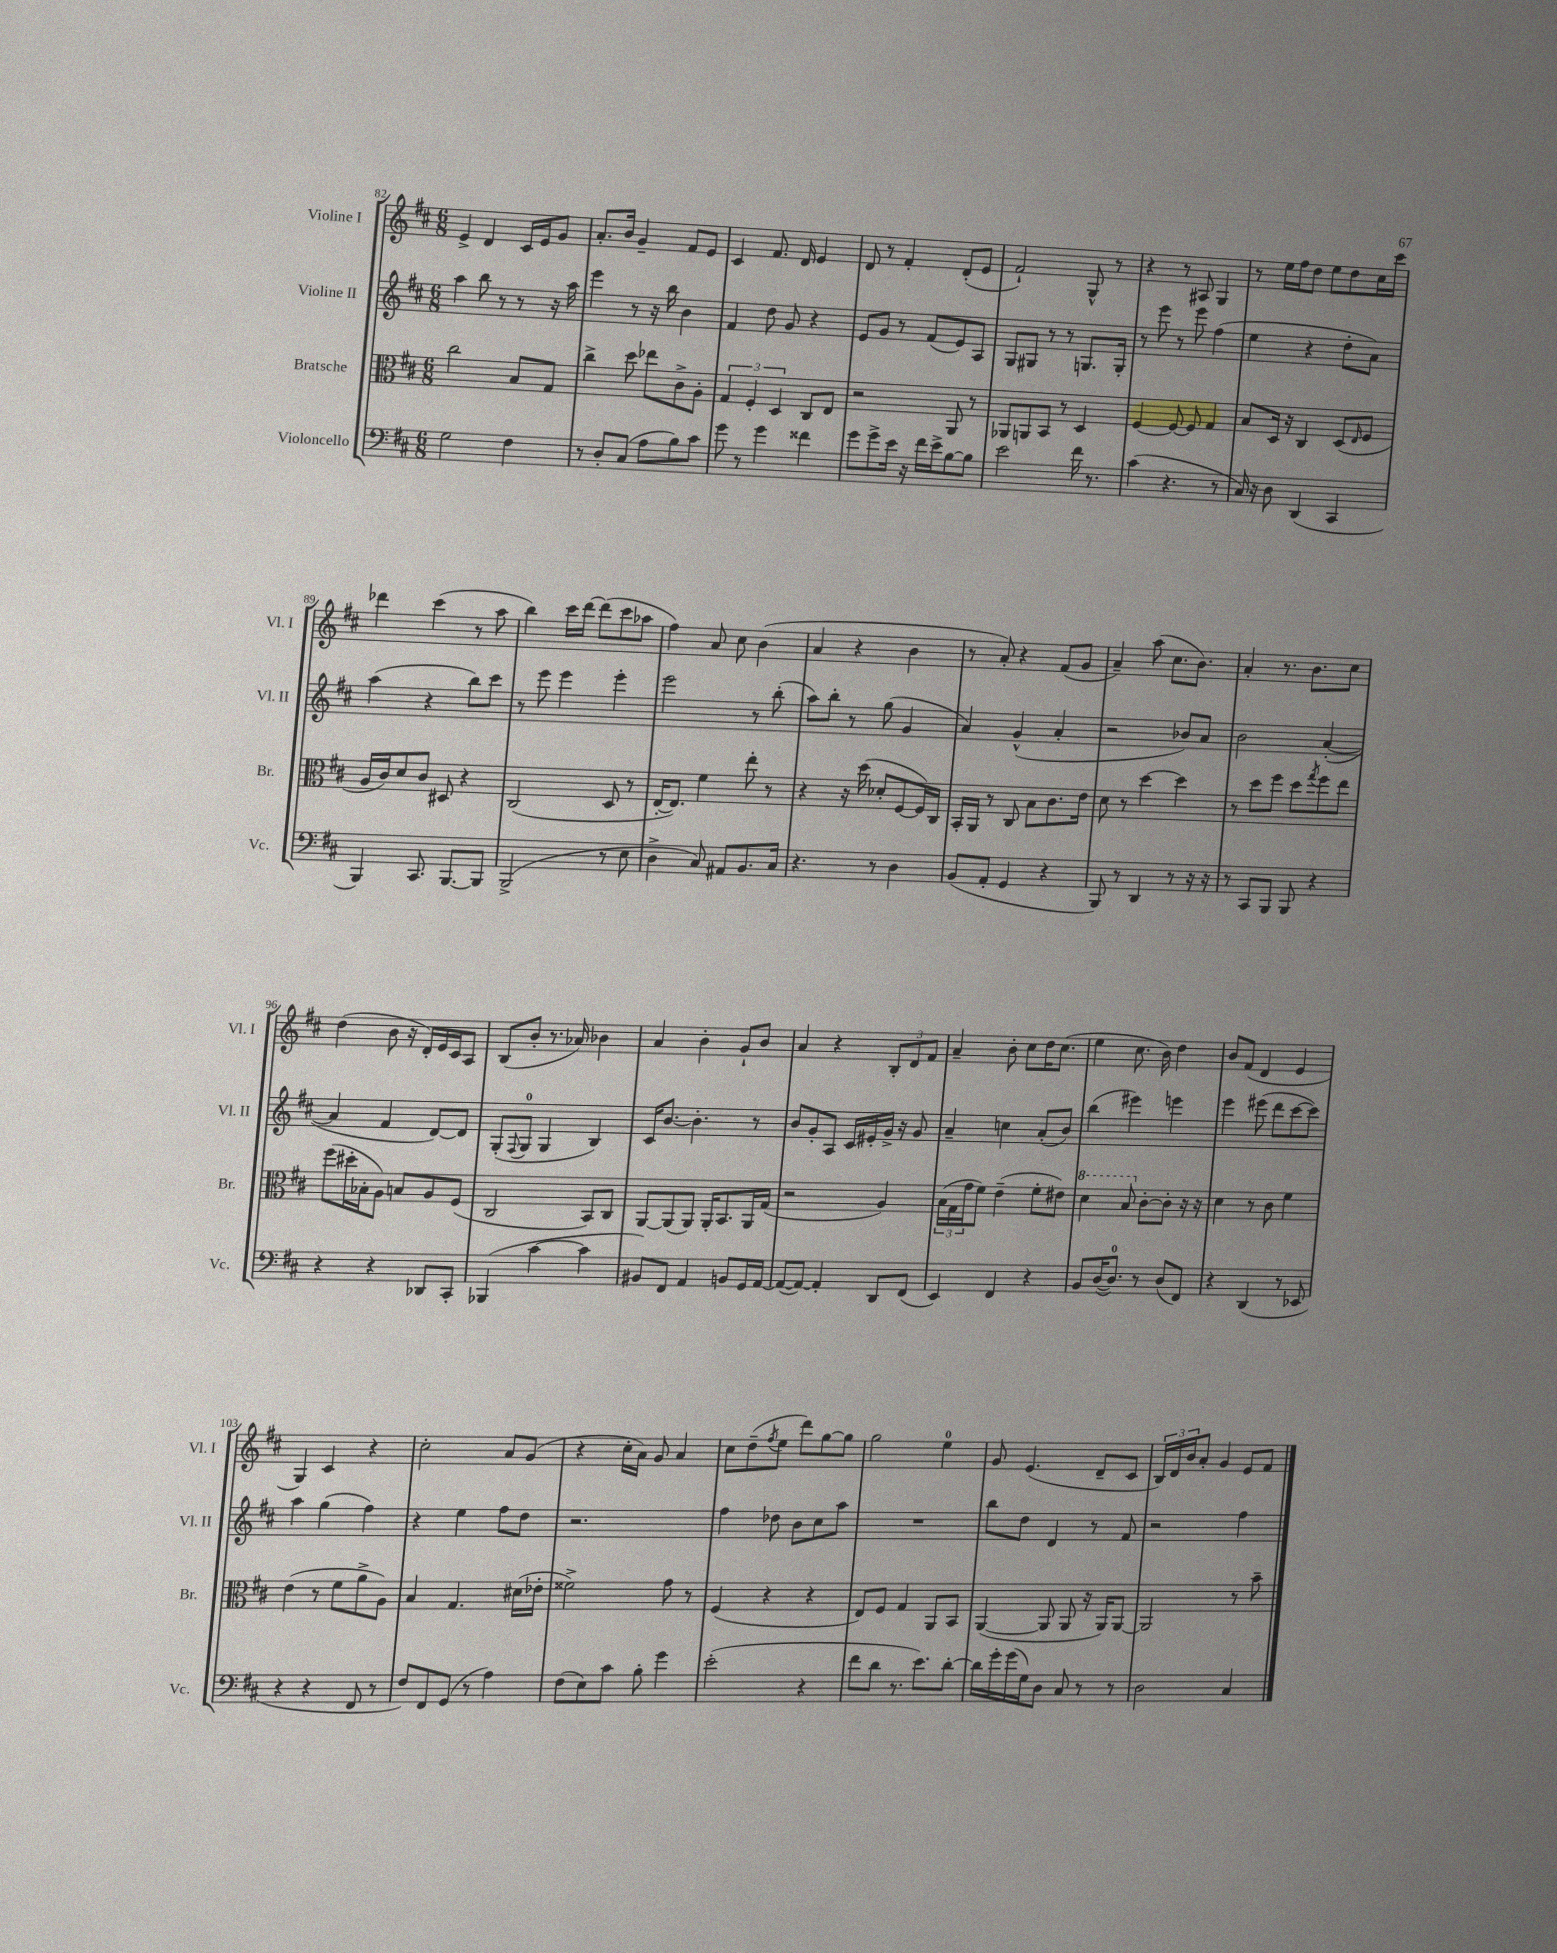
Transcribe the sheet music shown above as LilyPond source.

<<
\new StaffGroup <<
\new Staff = "s0" \with { instrumentName = "Violine I" shortInstrumentName = "Vl. I" } {
    \clef treble \key d \major \numericTimeSignature \time 6/8
    e'4-> d'4 cis'16 e'16 g'8 |
    a'8.-. b'16 g'4-- fis'8 e'8 |
    cis'4 fis'8. d'16 e'4 |
    d'8 r8 fis'4-. d'8-.( e'8 |
    fis'2-!) g8-^ r8 |
    r4 r8 ais8 g4 |
    r8 e''16 fis''16 d''8 e''8 d''8 cis''16 cis'''16 |
    des'''4 cis'''4( r8 a''8 |
    b''4) cis'''16 d'''16~ d'''8( cis'''8 aes''8 |
    fis''4) a'8 cis''8 b'4( |
    a'4 r4 b'4 |
    r8 a'8-.) r4 fis'8( g'8 |
    a'4--) a''8( cis''8. b'8.) |
    a'4-. r8. b'8. cis''8 |
    d''4( b'8 r16 d'16-.) e'16 cis'16 a8 |
    b8( b'8-. r8. aes'16) bes'4 |
    a'4 b'4-. g'8-! b'8 |
    a'4 r4 \tuplet 3/2 { b8-. d'8 fis'8 } |
    a'4-- b'8-. cis''8 d''16 cis''8.( |
    e''4 cis''8. b'16) d''4 |
    b'8 fis'8( d'4 e'4 |
    g4) cis'4 r4 |
    cis''2-. a'8 g'8( |
    r4 cis''16-. a'16) g'8 a'4 |
    cis''8 d''8--( \acciaccatura { fis''8 } e''8 d'''8) g''8~ g''8 |
    g''2 e''4-0 |
    g'8 e'4.( d'8-- cis'8 |
    \tuplet 3/2 { b16) d'16 b'16 } a'8-. g'4 e'8 fis'8 \bar "|." |
}
\new Staff = "s1" \with { instrumentName = "Violine II" shortInstrumentName = "Vl. II" } {
    \clef treble \key d \major \numericTimeSignature \time 6/8
    a''4 b''8 r8 r8 r16 a''16 |
    e'''4 r8 r16 b''16 b'4 |
    fis'4 d''8 g'8 r4 |
    e'8 g'8 r8 fis'8( e'8) a8 |
    g8 gis8 r8 r8 g8. g16-. |
    r8 e'''8 r8 e'''8 fis''4( |
    e''4 r4 d''8-. a'8) |
    a''4( r4 b''8) cis'''8 |
    r8 e'''8 e'''4 e'''4-. |
    e'''2 r8 b''8-.( |
    a''8) b''8-. r8 g''8( g'4 |
    a'4) g'4-^( a'4-. |
    r2 bes'8) a'8 |
    b'2 a'4~-.( |
    a'4 fis'4 d'8~) d'8 |
    g8-.( \appoggiatura { fis8 } g8-0 g4 b4) |
    cis'16 b'8.~ b'4.-. r8 |
    b'8 g'8-. a8 cis'16 eis'16-. g'16-> r16 g'8 |
    a'4-- c''4 a'8-.( b'8) |
    b''4( eis'''4) e'''4 |
    e'''4 eis'''8( d'''8 cis'''8~ cis'''8) |
    a''4 g''4( fis''4) |
    r4 e''4 fis''8 d''8 |
    r2. |
    fis''4 des''8 b'8 cis''8 a''8 |
    R2. |
    b''8 d''8 d'4 r8 fis'8 |
    r2 fis''4 \bar "|." |
}
\new Staff = "s2" \with { instrumentName = "Bratsche" shortInstrumentName = "Br." } {
    \clef alto \key d \major \numericTimeSignature \time 6/8
    cis''2 b8 g8 |
    cis''4-> d''8 ees''8 cis'8-> a8-. |
    \tuplet 3/2 { g4 fis4-. d4 } cis8 e8 |
    r2 a,8 r8 |
    aes,8 a,8 b,8 r8 d4 |
    fis4~ fis8~ fis8 g4 |
    b8 d16 r16 cis4 d8( \grace { e16 } fis8 |
    a16 cis'16) d'8 cis'8 dis8 r4 |
    cis2( d8 r8 |
    e16~-. e8.) fis'4 e''8-. r8 |
    r4 r16 d''16( des'8-. fis8~ fis16) cis16 |
    b,16-. a,16 r8 cis8 b8 cis'8. e'16 |
    d'8 r8 d''4~ d''4 |
    r8 d''8 fis''8 d''8 \acciaccatura { g''8 } fis''8 e''8 |
    fis''8( dis''16-. bes16-. a8) b8 a8 fis8( |
    cis2 b,8) cis8 |
    a,8~ a,8( a,8) a,16-. b,8. a,16 g16( |
    r2 a4) |
    \tuplet 3/2 { b16( g16 g'16 } fis'8) e'4--( fis'8-. eis'8) |
    \ottava #1 d''4 b'8 \ottava #0 cis'8~-. cis'8-. r16 r16 |
    d'4 r8 cis'8 fis'4 |
    e'4( r8 fis'8 a'8-> a8) |
    b4 g4. dis'16( ees'16-. |
    fisis'2->) g'8 r8 |
    fis4( r4 r4 |
    e8) fis8 g4 a,8 b,8 |
    a,4~( a,8 a,8 r16 a,16) a,8~ |
    a,2 r8 b'8-- \bar "|." |
}
\new Staff = "s3" \with { instrumentName = "Violoncello" shortInstrumentName = "Vc." } {
    \clef bass \key d \major \numericTimeSignature \time 6/8
    g2 fis4 |
    r8 d8-. cis8( a8 b8) cis'8 |
    g'8 r8 g'4 fisis'4 |
    g'8 g'8-> e'16 r16 fis'16 e'16-> b8~ b8 |
    e'2 fis'16 r8. |
    cis'4( r4. r8 |
    cis16) r16 d8 d,4( cis,4 |
    b,,4) cis,8. b,,8.~ b,,8 |
    b,,2->( r8 e8 |
    d4-> cis8) ais,8 b,8. cis16 |
    r4. r8 d4 |
    b,8( a,8-. g,4 r4 |
    b,,8) r8 d,4 r8 r16 r16 |
    r8 cis,8 b,,8 b,,8 r4 |
    r4 r4 des,8 cis,8-. |
    bes,,4( cis'4~ cis'4 |
    bis,8) fis,8 a,4 b,8 g,16 a,16~ |
    a,8~( a,8~) a,4-. d,8 fis,8( |
    e,4) fis,4 r4 |
    b,8 d16~( d8.-0) r8 d8( fis,8) |
    r4 d,4( r8 ees,8 |
    r4 r4 fis,8 r8 |
    fis8) fis,8 g,8( r8 a4) |
    fis8( e8) cis'8 b8-. g'4 |
    e'2-.( r4 |
    fis'8 d'8 r8. e'8.) d'8~-. |
    d'16 g'16-. g'16( g16) d8 cis8 r8 r8 |
    d2 cis4 \bar "|." |
}
>>
>>
\layout { \context { \Score currentBarNumber = #82 } }
